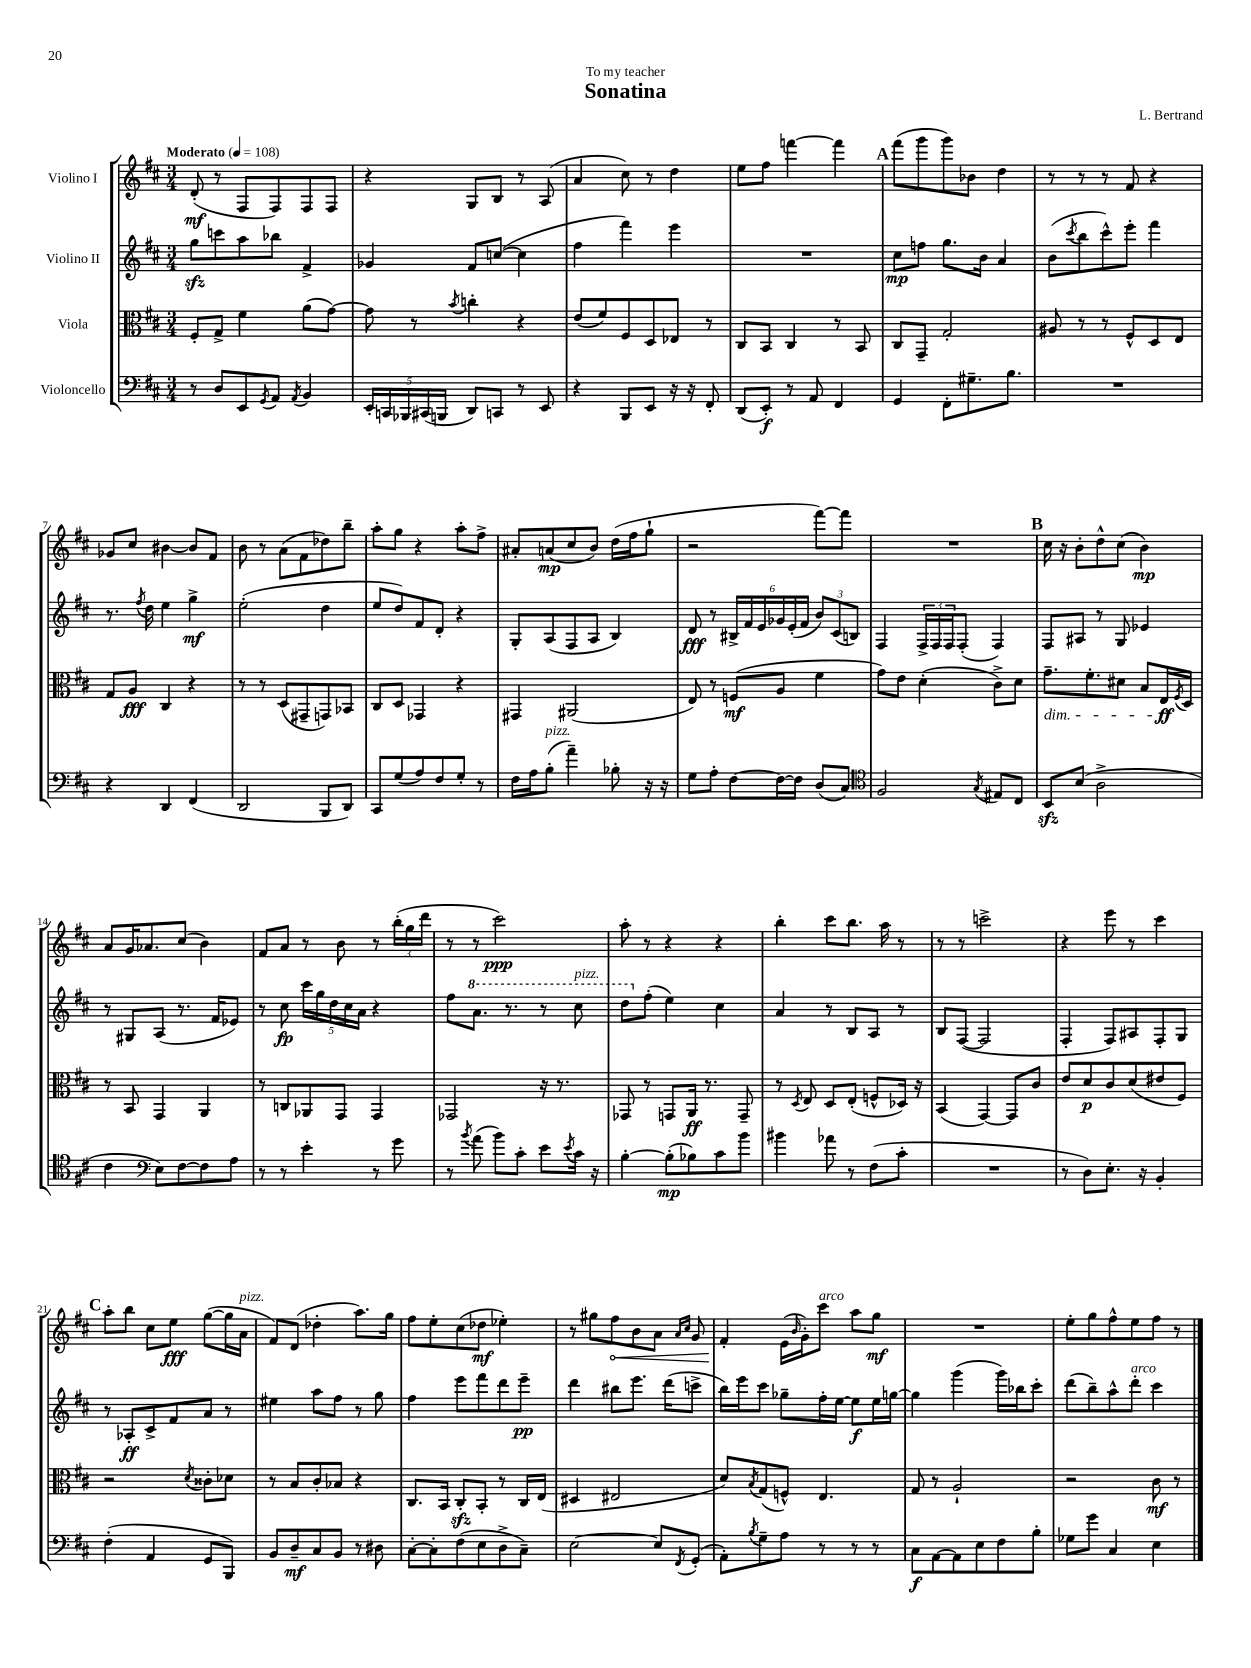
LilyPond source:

\header { title = "Sonatina" composer = "L. Bertrand" dedication = "To my teacher" }
<<
\new StaffGroup <<
\new Staff = "s0" \with { instrumentName = "Violino I" } {
    \clef treble \key d \major \numericTimeSignature \time 3/4 \tempo "Moderato" 4 = 108
    d'8-.\mf( r8 fis8 fis8) fis8 fis8 |
    r4 g8 b8 r8 a8( |
    a'4 cis''8) r8 d''4 |
    e''8 fis''8 f'''4~ f'''4 |
    \mark \markup { \bold "A" } fis'''8( g'''8 g'''8) bes'8 d''4 |
    r8 r8 r8 fis'8 r4 |
    ges'8 cis''8 bis'4~ bis'8 fis'8 |
    b'8 r8 a'8( fis'8 des''8) b''8-- |
    a''8-. g''8 r4 a''8-. fis''8-> |
    ais'8-. a'8\mp( cis''8 b'8) d''16( fis''16 g''8-! |
    r2 fis'''8~) fis'''8 |
    R2. |
    \mark \markup { \bold "B" } cis''16 r16 b'8-. d''8-^ cis''8( b'4\mp) |
    a'8 g'16 aes'8. cis''8( b'4) |
    fis'8 a'8 r8 b'8 r8 \tuplet 3/2 { b''16-.( g''16 d'''16 } |
    r8 r8 cis'''2\ppp) |
    a''8-. r8 r4 r4 |
    b''4-. cis'''8 b''8. a''16 r8 |
    r8 r8 c'''2-> |
    r4 e'''8 r8 cis'''4 |
    \mark \markup { \bold "C" } a''8-. b''8 cis''8 e''8\fff g''8~( g''16 a'16^\markup { \italic "pizz." } |
    fis'8) d'8( des''4-. a''8.) g''16 |
    fis''8 e''8-. cis''8( des''8\mf ees''4-.) |
    r8 gis''8 \once \override Hairpin.circled-tip = ##t fis''8\< b'8 a'8 \grace { a'16 cis''16 } g'8 |
    fis'4-.\! e'16( \grace { b'16 } g'16-.) cis'''8^\markup { \italic "arco" } a''8 g''8\mf |
    R2. |
    e''8-. g''8 fis''8-^ e''8 fis''8 r8 \bar "|." |
}
\new Staff = "s1" \with { instrumentName = "Violino II" } {
    \clef treble \key d \major \numericTimeSignature \time 3/4
    g''8\sfz c'''8 a''8 bes''8 fis'4-> |
    ges'4 fis'8 c''8~( c''4 |
    fis''4 fis'''4) e'''4 |
    R2. |
    \mark \markup { \bold "A" } cis''8\mp f''8 g''8. b'16 a'4 |
    b'8( \acciaccatura { cis'''8 } b''8 cis'''8-^) e'''8-. fis'''4 |
    r8. \acciaccatura { fis''8 } d''16 e''4 g''4->\mf |
    e''2-.( d''4 |
    e''8 d''8) fis'8 d'8-. r4 |
    g8-. a8( fis8 a8 b4) |
    d'8\fff r8 \tuplet 6/4 { bis16-> fis'16 e'16 ges'16 e'16-.( fis'16 } \tuplet 3/2 { b'8) cis'8( b8) } |
    fis4 \tuplet 3/2 { fis16-> fis16 fis16 } fis8-.( fis4) |
    \mark \markup { \bold "B" } fis8 ais8 r8 g8 ees'4 |
    r8 gis8 a8( r8. fis'16 ees'8) |
    r8 cis''8\fp \tuplet 5/4 { cis'''16 g''16 d''16 cis''16 a'16 } r4 |
    fis''8 \ottava #1 a''8. r8. r8 cis'''8^\markup { \italic "pizz." } |
    d'''8 \ottava #0 fis''8-.( e''4) cis''4 |
    a'4 r8 b8 a8 r8 |
    b8 fis8~( fis2 |
    fis4-. fis8) ais8 fis8-. g8 |
    \mark \markup { \bold "C" } r8 aes8-.\ff cis'8-> fis'8 a'8 r8 |
    eis''4 a''8 fis''8 r8 g''8 |
    fis''4 e'''8 fis'''8 d'''8 e'''8--\pp |
    d'''4 bis''8 e'''8. d'''16( c'''8-> |
    b''16) e'''16 cis'''8 ges''8-- fis''16-. e''16~ e''8\f e''16 g''16~ |
    g''4 g'''4( g'''16) bes''16 cis'''8-. |
    d'''8( b''8--) a''8-^ d'''8-.^\markup { \italic "arco" } cis'''4 \bar "|." |
}
\new Staff = "s2" \with { instrumentName = "Viola" } {
    \clef alto \key d \major \numericTimeSignature \time 3/4
    fis8-. g8-> fis'4 a'8( g'8~) |
    g'8 r8 \acciaccatura { b'8 } c''4-. r4 |
    e'8( fis'8) fis8 d8 ees8 r8 |
    cis8 b,8 cis4 r8 b,8 |
    \mark \markup { \bold "A" } cis8 g,8-- g2-. |
    ais8 r8 r8 fis8-^ d8 e8 |
    g8 a8\fff cis4 r4 |
    r8 r8 d8( gis,8-- g,8) bes,8 |
    cis8 d8 ges,4 r4 |
    gis,4 ais,2( |
    e8) r8 f8\mf( a8 fis'4 |
    g'8) e'8 d'4-.( cis'8->) d'8 |
    \mark \markup { \bold "B" } g'8.--\dim fis'8.-. dis'8 b8 e16\ff\! \acciaccatura { fis8 } d16 |
    r8 b,8 g,4 a,4 |
    r8 c8 aes,8 g,8 g,4 |
    ges,2 r16 r8. |
    ges,8 r8 g,8 a,16\ff r8. g,8-- |
    r8 \acciaccatura { d8 } e8 d8 e8-.( f8-^ des16) r16 |
    b,4( g,4~) g,8 cis'8 |
    e'8 d'8\p cis'8 d'8( eis'8 fis8) |
    \mark \markup { \bold "C" } r2 \acciaccatura { d'8 } cisis'8-. des'8 |
    r8 b8 cis'8-. bes8 r4 |
    cis8. b,16 cis8-.\sfz b,8-. r8 cis16 e16( |
    dis4 eis2 |
    d'8) \acciaccatura { b8 } g8( f8-^) e4. |
    g8 r8 a2-! |
    r2 cis'8\mf r8 \bar "|." |
}
\new Staff = "s3" \with { instrumentName = "Violoncello" } {
    \clef bass \key d \major \numericTimeSignature \time 3/4
    r8 d8 e,8 \acciaccatura { g,8 } a,8 \acciaccatura { a,8 } b,4 |
    \tuplet 5/4 { e,16-. c,16 bes,,16 cis,16( b,,16 } d,8) c,8 r8 e,8 |
    r4 b,,8 e,8 r16 r16 fis,8-. |
    d,8( e,8-.\f) r8 a,8 fis,4 |
    \mark \markup { \bold "A" } g,4 fis,8-. gis8.-- b8. |
    R2. |
    r4 d,4 fis,4( |
    d,2 b,,8 d,8) |
    cis,8 g8( a8) fis8 g8-. r8 |
    fis16 a16 b8-.^\markup { \italic "pizz." }( a'4--) bes8-. r16 r16 |
    g8 a8-. fis8~ fis16~ fis16 d8( cis8) |
    \clef tenor fis2 \acciaccatura { g8 } eis8 cis8 |
    \mark \markup { \bold "B" } b,8\sfz b8( a2-> |
    cis'4 \clef bass e8) fis8~ fis8 a8 |
    r8 r8 e'4-. r8 g'8 |
    r8 \acciaccatura { b'8 } a'8( b'8) cis'8-. e'8 \acciaccatura { e'8 } cis'16 r16 |
    b4~-. b8-.\mp( bes8) cis'8 b'8 |
    bis'4 aes'8 r8 fis8( cis'8-. |
    R2. |
    r8 d8) e8.-. r16 b,4-. |
    \mark \markup { \bold "C" } fis4-.( a,4 g,8 b,,8) |
    b,8 d8--\mf cis8 b,8 r8 dis8 |
    cis8~-. cis8-. fis8( e8 d8-> cis8--) |
    e2~ e8 \acciaccatura { fis,8 } g,8-.( |
    a,8-.) \acciaccatura { b8 } g8-- a8 r8 r8 r8 |
    cis8\f a,8~ a,8 e8 fis8 b8-. |
    ges8 g'8 cis4 e4 \bar "|." |
}
>>
>>
